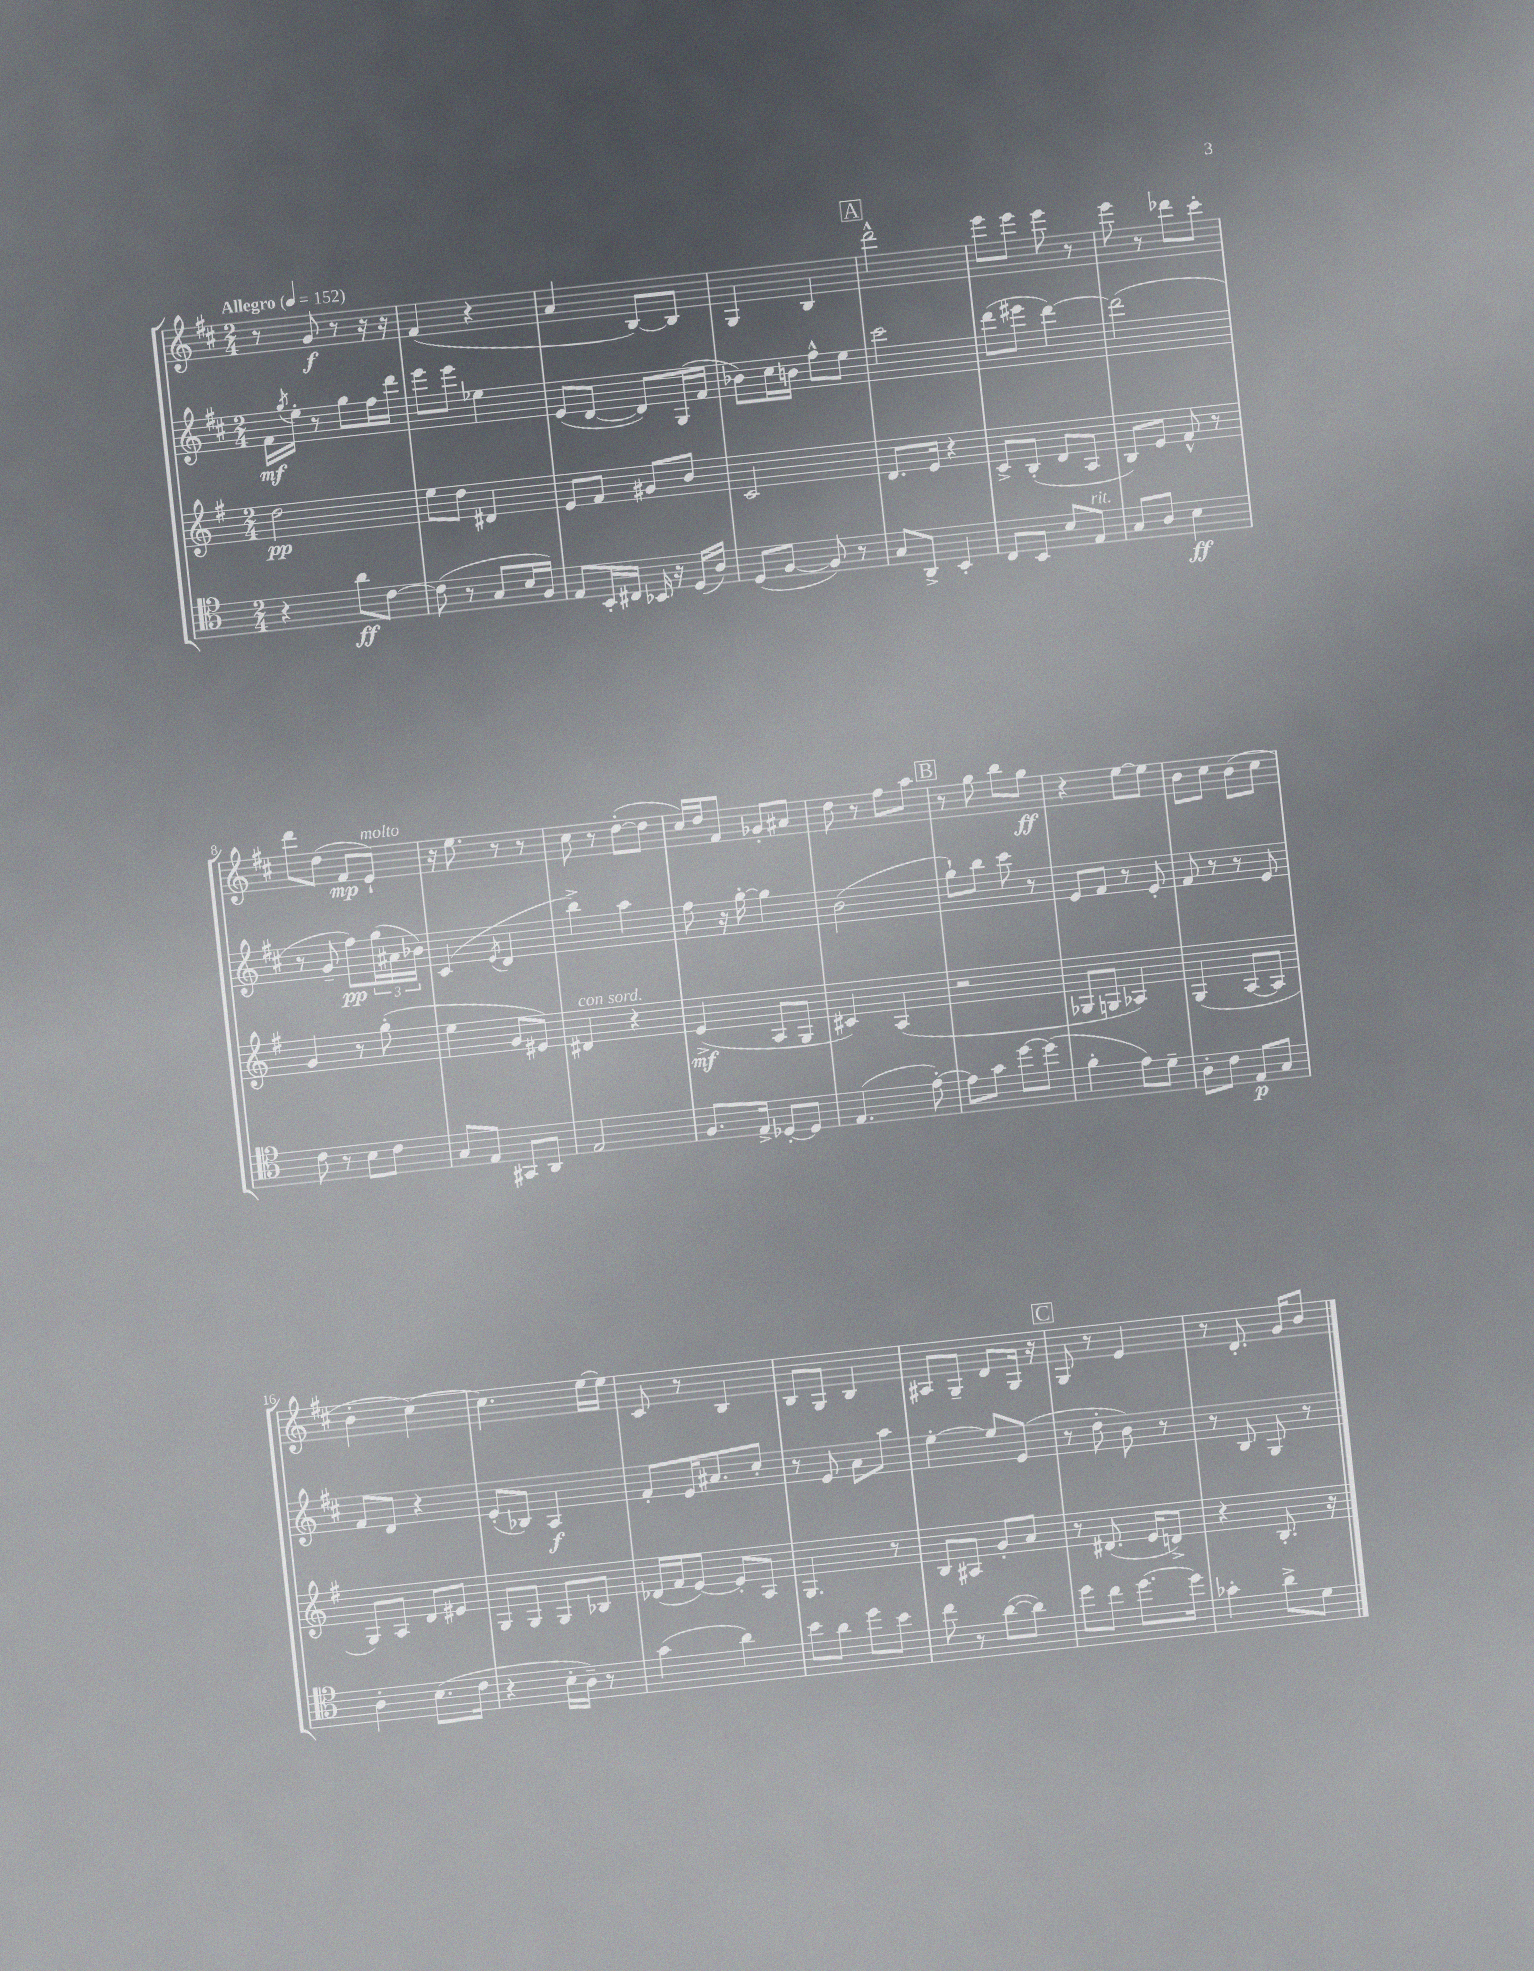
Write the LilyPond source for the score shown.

<<
\new StaffGroup <<
\new Staff = "s0" {
    \clef treble \key d \major \numericTimeSignature \time 2/4 \tempo "Allegro" 4 = 152
    r8 g'8\f r8 r16 r16 |
    fis'4( r4 |
    a'4 b8~) b8 |
    g4 b4 |
    \mark \markup { \box "A" } d'''2-^ |
    e'''8 e'''8 e'''8 r8 |
    e'''8 r8 des'''8 cis'''8-. |
    d'''8 d''8( fis'8\mp e'8-!^\markup { \italic "molto" }) |
    r16 e''8. r8 r8 |
    cis''8 r8 d''8~-.( d''8 |
    cis''16) d''16 fis'8 ges'8-. ais'8 |
    d''8 r8 fis''8 a''8 |
    \mark \markup { \box "B" } r8 g''8 b''8 g''8\ff |
    r4 e''8~ e''8 |
    b'8 cis''8 b'8( cis''8 |
    b'4-. cis''4~) |
    cis''4. e''16~ e''16 |
    cis'8 r8 b4 |
    b8 g8 b4 |
    ais8 g8-- d'8 g16 r16 |
    \mark \markup { \box "C" } g8 r8 e'4 |
    r8 d'8.-. g'16 b'8 \bar "|." |
}
\new Staff = "s1" {
    \clef treble \key d \major \numericTimeSignature \time 2/4
    fis'16\mf \acciaccatura { g''8 } e''16-. r8 g''8 fis''16 d'''16 |
    e'''8 e'''8 ees''4 |
    e'8( d'8~ d'8) g16( fis'16 |
    bes'8) cis''16 b'16 fis''8-^ e''8 |
    \mark \markup { \box "A" } cis'''2 |
    d'''8( eis'''8 d'''4~) |
    d'''2( |
    r8 g'8-- fis''8\pp) \tuplet 3/2 { g''16( ais'16 bes'16) } |
    cis'4( \acciaccatura { e'8 } d'4 |
    b''4->) a''4 |
    fis''8 r16 g''16~-. g''4 |
    b'2( |
    \mark \markup { \box "B" } g''8-!) b''8 cis'''8 r8 |
    e'8 fis'8 r8 e'8-. |
    fis'8 r8 r8 e'8 |
    fis'8 d'8 r4 |
    e'8-.( bes8) a4\f |
    fis'8-. e'16 ais'8. cis''8-. |
    r8 e'8 a'8 a''8 |
    e''4~-. e''8 e'8( |
    \mark \markup { \box "C" } r8 d''8-. b'8) r8 |
    r8 b8 g8 r8 \bar "|." |
}
\new Staff = "s2" {
    \clef treble \key g \major \numericTimeSignature \time 2/4
    d''2\pp |
    e''8 d''8 dis'4 |
    e'8 fis'8 gis'8 b'8 |
    c'2 |
    \mark \markup { \box "A" } d'8. e'16 r4 |
    c'8-> b8-.( d'8 a8 |
    b8) e'8 fis'8-^ r8 |
    g'4 r8 g''8-.( |
    e''4 g'8 eis'8) |
    dis'4^\markup { \italic "con sord." } r4 |
    e'4->\mf( a8 g8 |
    cis'4) a4( |
    \mark \markup { \box "B" } r2 |
    ges8 g8 aes4) |
    g4( a8~ a8 |
    g8) a8 d'8 eis'8 |
    g8 g8 g8 bes8 |
    des'16( fis'16 e'8~) e'8-. a8 |
    g4. r8 |
    b8 ais8 g'8-. a'8 |
    \mark \markup { \box "C" } r8 dis'8.( e'16 d'8->) |
    r4 b8.-. r16 \bar "|." |
}
\new Staff = "s3" {
    \clef tenor \key c \major \numericTimeSignature \time 2/4
    r4 a'8\ff c'8~ |
    c'8( r8 g8 b16 f16) |
    e8 b,16-. cis16 bes,16 r16 d16( a16) |
    d8( f8~ f8) r8 |
    \mark \markup { \box "A" } g8 a,8-> b,4-. |
    c8 b,8 b8 e8^\markup { \italic "rit." } |
    g8 a8 b4\ff |
    c'8 r8 b8 c'8 |
    g8 e8 gis,8 a,8 |
    e2 |
    f8. e16-> des8~-. des8 |
    e4.( e'8~-.) |
    \mark \markup { \box "B" } e'8 g'8 d''8~ d''8( |
    f'4-. e'8) d'8-- |
    a8-. c'8 e8\p g8 |
    a4-. b8.( c'16 |
    r4 b16-. a16--) r8 |
    g'4( a'4) |
    b'8 a'8 d''8 b'8 |
    c''8 r8 a'8~( a'8) |
    \mark \markup { \box "C" } d''8 c''8 d''8.~ d''16 |
    ges'4-. a'8-> d'8 \bar "|." |
}
>>
>>
